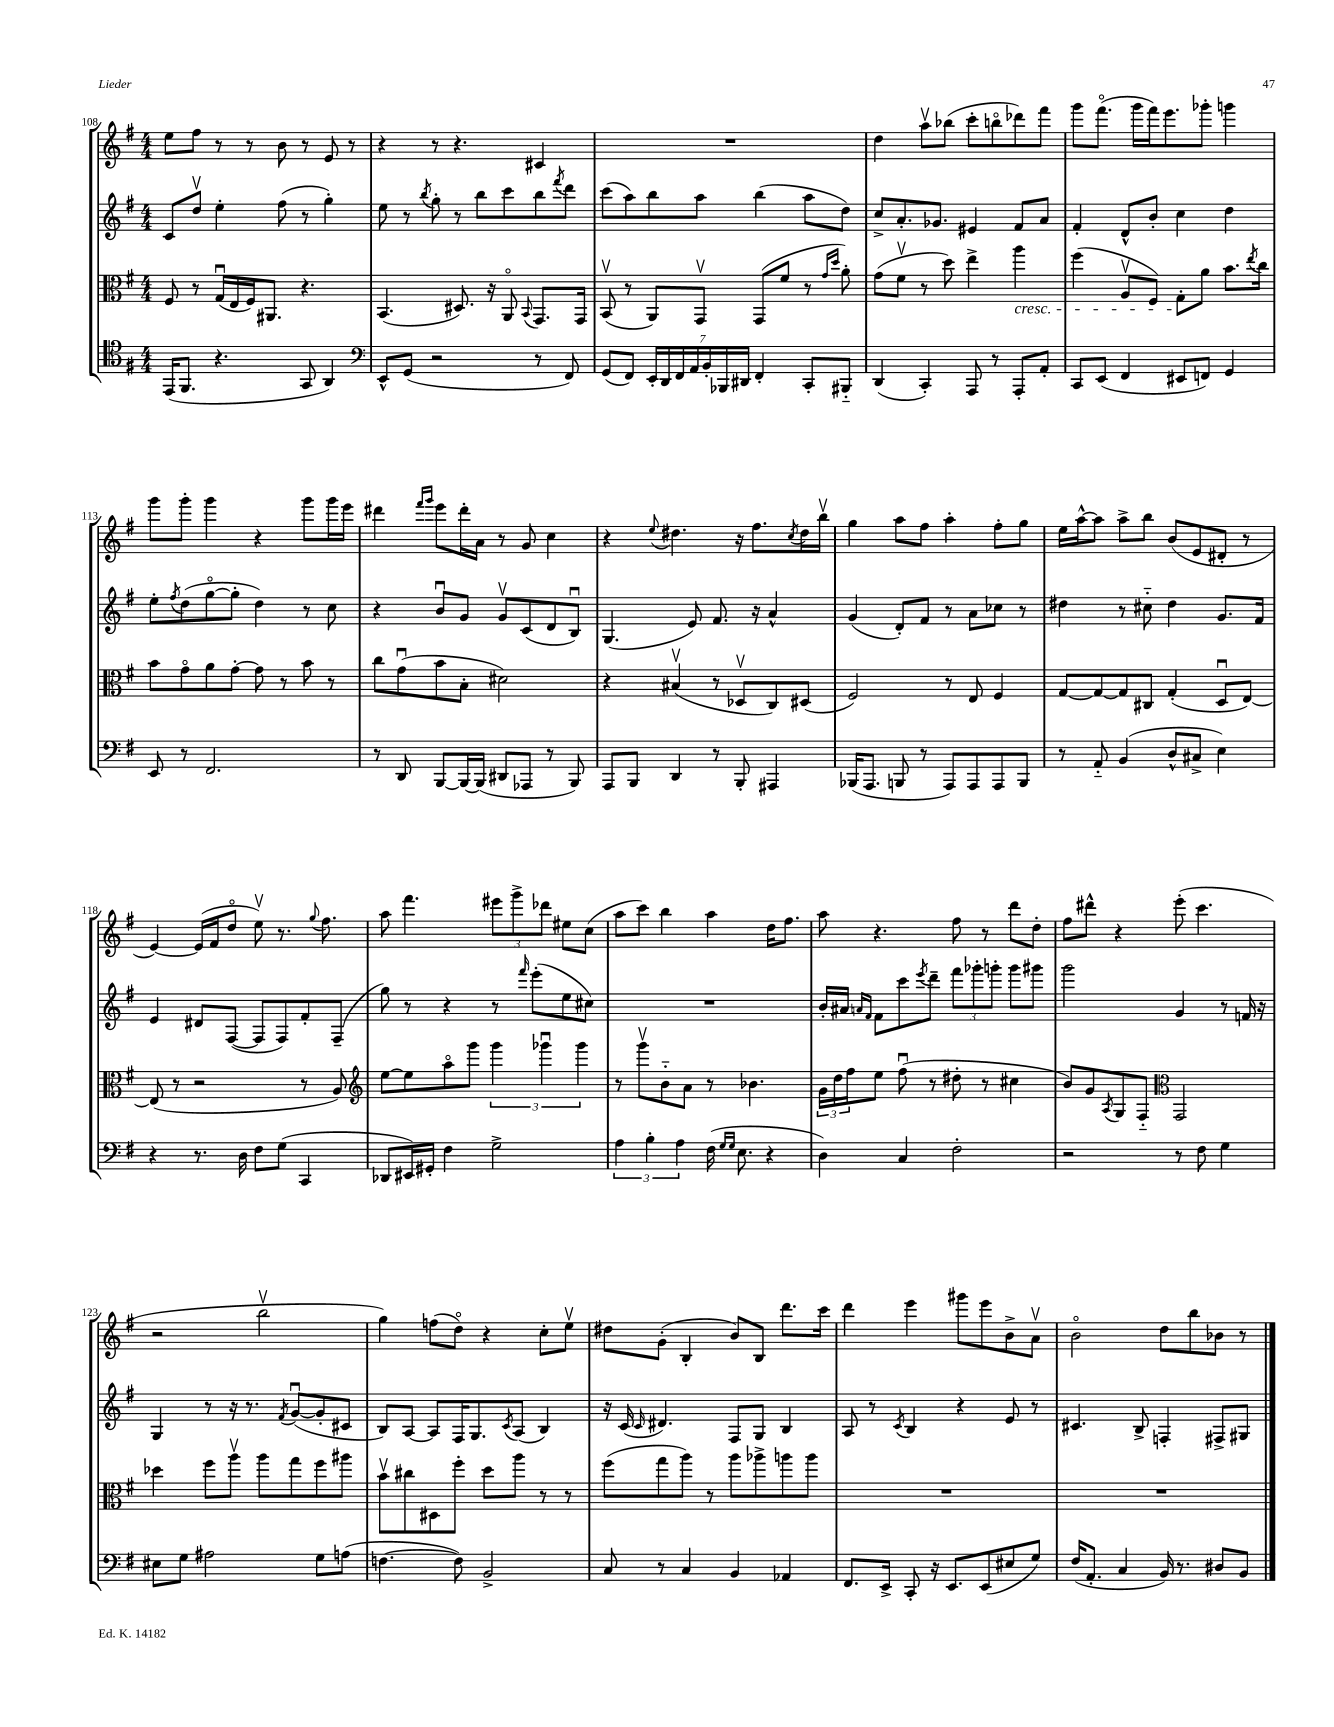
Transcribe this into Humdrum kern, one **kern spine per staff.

**kern	**kern	**kern	**kern
*staff4	*staff3	*staff2	*staff1
*clefC4	*clefC3	*clefG2	*clefG2
*k[f#]	*k[f#]	*k[f#]	*k[f#]
*M4/4	*M4/4	*M4/4	*M4/4
(16EE	8F#	8c	8ee
8.FF#	.	.	.
.	8r	8ddv	8ff#
4.r	(16Gu	4ee'	8r
.	16E	.	.
.	16F#)	.	8r
.	8.AA#	.	.
.	.	(8ff#	8b
8GG	4.r	8r	8r
4AA)	.	4gg')	8e
.	.	.	8r
=	=	=	=
*clefF4	*	*	*
8EE^^	(4.BB	8ee	4r
(8GG	.	8r	.
.	.	8qbb	.
2r	.	8gg'	8r
.	8.D#)	8r	4.r
.	.	8bb	.
.	16r	.	.
.	8AAo	8ccc	.
.	8qqBB	.	.
8r	8.GG	8bb	4c#
.	.	8qfff#	.
8FF#)	.	8ddd	.
.	16GG	.	.
=	=	=	=
(8GG	(8BBv	(8ccc	1r
8FF#)	8r	8aa)	.
28EE'	8AA)	8bb	.
28DD	.	.	.
28FF#	.	.	.
28AA	.	.	.
.	8GGv	8aa	.
28BB'	.	.	.
28BBB-	.	.	.
28DD#	.	.	.
4FF#'	(8GG	(4bb	.
.	8f#	.	.
8CC'	8r	8aa	.
.	16qqg	.	.
.	16qqdd	.	.
8BBB#'~	8a')	8dd)	.
=	=	=	=
(4DD	(8g	8cc^	4dd
.	8f#v	8.a'	.
4CC')	8r	.	8aav
.	.	8.g-	.
.	8dd)	.	(8bb-
8AAA	4ee^	4e#	8ccc'
8r	.	.	8bbo
8AAA'	4aa	8f#	8ddd-)
8AA'	.	8a	8fff#
=	=	=	=
8CC	(4ff#	4f#'	8ggg
(8EE	.	.	(8.fff#o
4FF#	8Av	8d^^	.
.	.	.	16ggg
.	8F#)	8b'	16fff#)
.	.	.	8.eee
8EE#	8G'	4cc	.
8FF)	8a	.	8ggg-'
4GG	8.b	4dd	4ggg
.	8qee	.	.
.	16cc	.	.
=	=	=	=
8EE	8b	8ee'	8ggg
.	.	8qff#	.
8r	8go	(8dd	8ggg'
2.FF#	8a	[8ggo	4ggg
.	[8g'	8gg']	.
.	8g]	4dd)	4r
.	8r	.	.
.	8b	8r	8ggg
.	8r	8cc	16ggg
.	.	.	16eee
=	=	=	=
8r	8cc	4r	4ddd#
8DD	(8gu	.	.
.	.	.	16qqfff#
.	.	.	16qqggg
[8BBB	8b	8bu	8eee
16BBB_	8B'	8g	16ddd#'
(16BBB]	.	.	16a
8DD#	2d#)	8gv	8r
8AAA-	.	(8c	8g
8r	.	8d	4cc
8BBB)	.	8Bu)	.
=	=	=	=
8AAA	4r	(4.G	4r
8BBB	.	.	.
.	.	.	8qqee
4DD	(4B#v	.	4.dd#
.	.	8e)	.
8r	8r	8.f#	.
8BBB'	8D-v	.	16r
.	.	16r	8.ff#
4AAA#	8C)	4a^^	.
.	.	.	8qcc
.	(8D#	.	16dd#
.	.	.	16bbv
=	=	=	=
(16BBB-	2F#)	(4g	4gg
8.AAA	.	.	.
8BBB	.	8d')	8aa
8r	.	8f#	8ff#
8AAA)	8r	8r	4aa'
8AAA	8E	8a	.
8AAA	4F#	8cc-	8ff#'
8BBB	.	8r	8gg
=	=	=	=
8r	[8G	4dd#	16ee
.	.	.	[16aa^^
8AA'~	8G_	.	8aa]
(4BB	8G]	8r	8aa^
.	8C#	8cc#'~	8bb
8D^^	(4G'	4dd#	(8b
8C#^	.	.	8e
4E)	8Du	8.g	8d#'
.	[8E)	.	8r
.	.	16f#	.
=	=	=	=
4r	(8E]	4e	[4e)
.	8r	.	.
8.r	2r	8d#	(16e]
.	.	.	16f#
.	.	([8F#	8ddo
16D	.	.	.
8F#	.	8F#]	8eev)
(8G	.	8F#)	8.r
4CC	8r	8f#'	.
.	.	.	8qqgg
.	.	.	8.ff#
.	8A)	(8F#~	.
=	=	=	=
*	*clefG2	*	*
8DD-	[8ee	8gg)	8aa
16EE#)	8ee]	8r	4.fff#
16GG#'	.	.	.
4F#	8aao	4r	.
.	8ggg	.	.
2G^	6ggg	8r	12eee#
.	.	.	12ggg^
.	.	16qqfff#	.
.	.	(8eee'	.
.	6ggg-u	.	12ddd-
.	.	8ee	8ee#
.	6ggg-	.	.
.	.	8cc#)	(8cc
=	=	=	=
6A	8r	1r	8aa
.	8gggv	.	8ccc)
6B'	.	.	.
.	8b'~	.	4bb
6A	.	.	.
.	8a	.	.
(16F#	8r	.	4aa
16qqG	.	.	.
16qqG	.	.	.
8.E	.	.	.
.	4.b-	.	.
4r	.	.	16dd
.	.	.	8.ff#
=	=	=	=
4D)	24g	16b'	8aa
.	24dd	.	.
.	.	16a#	.
.	24ff#	.	.
.	.	16qqa	.
.	.	16qqf#	.
.	8ee	8f#	4.r
4C	(8ff#u	8ccc	.
.	.	8qeee	.
.	8r	8ddd~	.
2F#'	8dd#'	12fff#	8ff#
.	.	12ggg-'	.
.	8r	.	8r
.	.	12ggg'	.
.	4cc#	8ggg	8ddd
.	.	8ggg#	8dd'
=	=	=	=
2r	8b)	2ggg	8ff#
.	8g	.	8ddd#^^
.	8qA	.	.
.	8G	.	4r
.	8F#'~	.	.
*	*clefC3	*	*
8r	2GG	4g	(8eee'
8F#	.	.	4.ccc
4G	.	8r	.
.	.	16f	.
.	.	16r	.
=	=	=	=
8E#	4dd-	4G	2r
8G	.	.	.
2A#	8ff#	8r	.
.	8aav	16r	.
.	.	8.r	.
.	8aa	.	2bbv
.	.	8qf#	.
.	8gg	([8gu	.
8G	8ff#	8g']	.
(8A	8aa#	8c#	.
=	=	=	=
[4.F	8bv	8B)	4gg)
.	8cc#	[8A	.
.	8D#	8A]	(8ff
8F])	8ff#'	16F#	8ddo)
.	.	8.G	.
2BB^	8dd	.	4r
.	.	8qc	.
.	8aa	(8A	.
.	8r	4B)	8cc'
.	8r	.	8eev
=	=	=	=
8C	(8ff#	16r	8dd#
.	.	(16c	.
.	.	16qqc	.
8r	8gg	4.d#)	(8g'
4C	8aa)	.	4B'
.	8r	.	.
4BB	8aa	8F#	8b)
.	8aa-^	8G	8B
4AA-	8aa	4B	8.ddd
.	8aa	.	.
.	.	.	16ccc
=	=	=	=
8.FF#	1r	8A	4ddd
.	.	8r	.
16EE^	.	.	.
.	.	8qc	.
8CC'	.	4B	4eee
16r	.	.	.
8.EE	.	.	.
.	.	4r	8ggg#
(8EE	.	.	8eee
8E#	.	8e	8b^
8G)	.	8r	8av
=	=	=	=
(16F#	1r	4.c#	2bo
8.AA'	.	.	.
4C	.	.	.
.	.	8B^	.
16BB)	.	4F'	8dd
8.r	.	.	.
.	.	.	8bb
8D#	.	8F#^	8b-
8BB	.	8G#	8r
==	==	==	==
*-	*-	*-	*-
